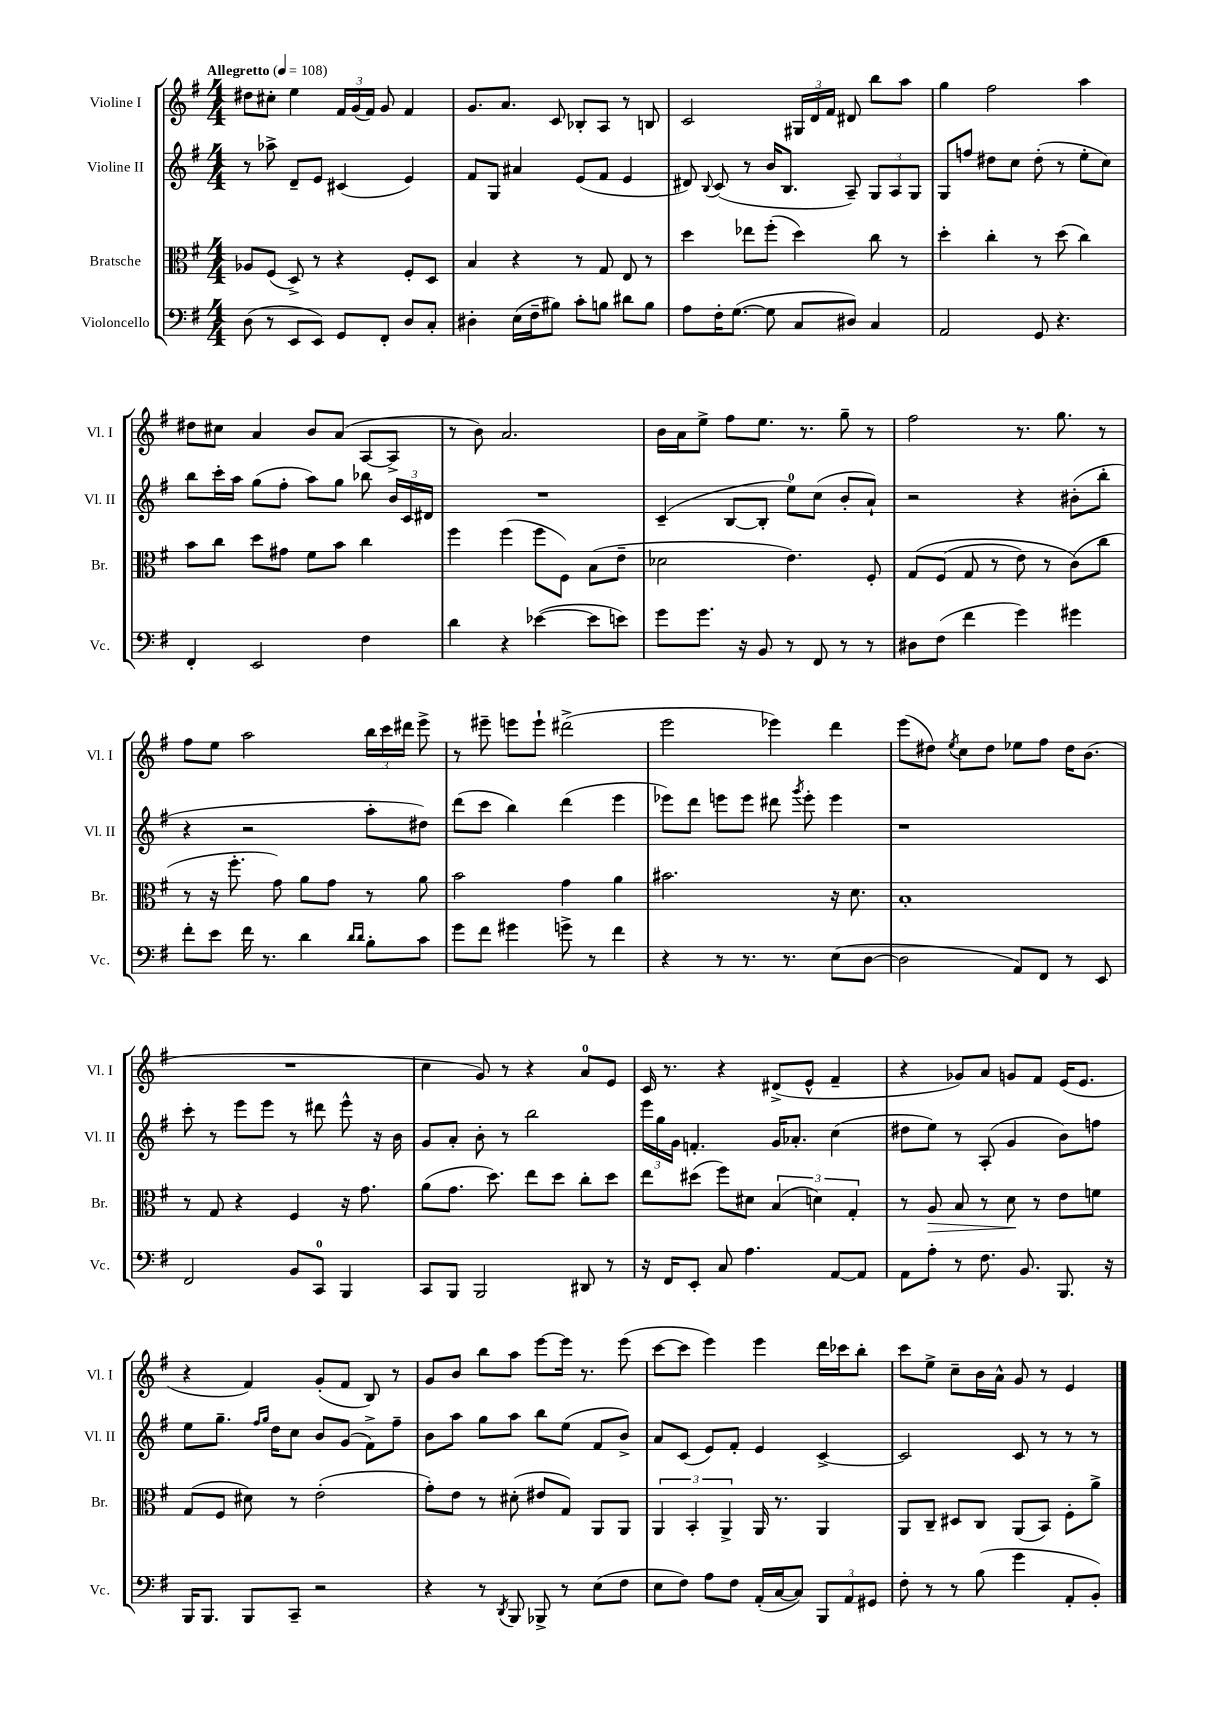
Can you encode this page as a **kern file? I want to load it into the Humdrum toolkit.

**kern	**kern	**kern	**kern
*staff4	*staff3	*staff2	*staff1
*clefF4	*clefC3	*clefG2	*clefG2
*k[f#]	*k[f#]	*k[f#]	*k[f#]
*M4/4	*M4/4	*M4/4	*M4/4
*MM108	*MM108	*MM108	*MM108
(8D	8A-	8r	8dd#
8r	(8F#	8aa-^	8cc#'
8EE	8D^)	8d~	4ee
8EE)	8r	8e	.
8GG	4r	(4c#	24f#
.	.	.	(24g
.	.	.	24f#)
8FF#'	.	.	8g
8D	8F#'	4e)	4f#
8C'	8D	.	.
=	=	=	=
4D#'	4B	8f#	8.g
.	.	8G	.
.	.	.	8.a
(16E	4r	4a#	.
16F#~	.	.	.
8B#)	.	.	8c
8c'	8r	(8e	8B-'
8B	8G	8f#	8A
8d#	8E	4e	8r
8B	8r	.	8B
=	=	=	=
8A	4dd	8d#)	2c
.	.	8qqB	.
16F#'	.	(8c	.
([8.G	.	.	.
.	8ee-	8r	.
8G]	(8ff#'	16b	.
.	.	8.B	.
8C	4dd)	.	24G#
.	.	.	24d
.	.	.	24f#
8D#)	.	8A~)	8d#
4C	8cc	12G	8bb
.	.	12A	.
.	8r	.	8aa
.	.	12G	.
=	=	=	=
2AA	4dd'	8G	4gg
.	.	8ff	.
.	4cc'	8dd#	2ff#
.	.	8cc	.
8GG	8r	(8dd#'	.
4.r	(8dd	8r	.
.	4cc)	8ee'	4aa
.	.	8cc)	.
=	=	=	=
4FF#'	8b	8bb	8dd#
.	8cc	16ccc'	8cc#
.	.	16aa	.
2EE	8dd	(8gg	4a
.	8g#	8ff#'	.
.	8f#	8aa)	8b
.	8b	8gg	(8a
4F#	4cc	8bb-	[8A
.	.	24b	8A^]
.	.	24c	.
.	.	24d#	.
=	=	=	=
4d	4ff#	1r	8r
.	.	.	8b)
4r	(4ff#	.	2.a
([4e-	8ff#	.	.
.	8F#)	.	.
8e-]	(8B	.	.
8e)	8e~	.	.
=	=	=	=
8g	2d-	(4c~	16b
.	.	.	16a
8.g	.	.	8ee^
.	.	[8B	8ff#
16r	.	.	.
8BB	.	8B']	8.ee
8r	4.e)	8ee)	.
.	.	.	8.r
8FF#	.	(8cc	.
8r	.	8b'	8gg~
8r	8F#'	8a`)	8r
=	=	=	=
8D#	&(8G	2r	2ff#
(8F#	(8F#	.	.
4f#	8G	.	.
.	8r	.	.
4g)	8e)	4r	8.r
.	8r	.	.
.	.	.	8.gg
4g#	(8c&)	(8b#'	.
.	8cc	8bb'	8r
=	=	=	=
8f#'	8r	4r	8ff#
8e	16r	.	8ee
.	8.ff#'	.	.
16f#	.	2r	2aa
8.r	.	.	.
.	8g)	.	.
4d	8a	.	.
.	8g	.	.
16qqd	.	.	.
16qqd	.	.	.
8B'	8r	8aa'	24bb
.	.	.	24ccc
.	.	.	24ddd#
8c	8a	8dd#)	8eee^
=	=	=	=
8g	2b	(8ddd	8r
8f#	.	8ccc	8eee#~
4g#	.	4bb)	8eee
.	.	.	8eee`
8g^	4g	(4ddd	(2ddd#^
8r	.	.	.
4f#	4a	4eee	.
=	=	=	=
4r	2.b#	8eee-)	2eee
.	.	8ddd	.
8r	.	8eee	.
8.r	.	8eee	.
.	.	8ddd#	4eee-)
8.r	.	.	.
.	.	8qggg	.
.	.	8eee'	.
(8E	16r	4eee	4ddd
.	8.d	.	.
[8D	.	.	.
=	=	=	=
2D]	1B'	1r	(8eee
.	.	.	8dd#)
.	.	.	8qee
.	.	.	8cc
.	.	.	8dd#
8AA)	.	.	8ee-
8FF#	.	.	8ff#
8r	.	.	16dd#
.	.	.	(8.b
8EE	.	.	.
=	=	=	=
2FF#	8r	8ccc'	1r
.	8G	8r	.
.	4r	8eee	.
.	.	8eee	.
8BB	4F#	8r	.
8CC	.	8ddd#	.
4BBB	16r	8eee^^	.
.	8.g	.	.
.	.	16r	.
.	.	16b	.
=	=	=	=
8CC	(8a	8g	4cc
8BBB	8.g	8a'	.
2BBB	.	8b'	8g)
.	8.dd)	.	.
.	.	8r	8r
.	8ee	2bb	4r
.	8dd	.	.
8DD#	8cc'	.	8a
8r	8dd	.	8e
=	=	=	=
16r	8ee	24eee	16c
.	.	24gg	.
16FF#	.	.	8.r
.	.	24g	.
8EE'	(8dd#	4.f'	.
8C	8ff#)	.	4r
4.A	8d#	.	.
.	(6B	16g	(8d#^
.	.	8.a-'	.
.	.	.	8e^^
.	6d)	.	.
[8AA	.	(4cc	4f#~
.	6G'	.	.
8AA]	.	.	.
=	=	=	=
8AA	8r	8dd#	4r
8A'	8A	8ee)	.
8r	8B	8r	8g-)
8.F#	8r	(8A'	8a
.	8d	4g	8g
8.BB	.	.	.
.	8r	.	8f#
8.BBB	8e	8b)	(16e
.	.	.	8.e
.	8f	8ff	.
16r	.	.	.
=	=	=	=
16BBB	(8G	8ee	4r
8.BBB	.	.	.
.	8F#	8.gg~	.
8BBB	8d#)	.	4f#)
.	.	16qqff#	.
.	.	16qqgg	.
.	.	16dd	.
8CC~	8r	8cc	.
2r	(2e'	8b	(8g'
.	.	(8g	8f#
.	.	8f#^)	8B)
.	.	8ff#~	8r
=	=	=	=
4r	8g')	8b	8g
.	8e	8aa	8b
8r	8r	8gg	8bb
8qDD	.	.	.
8BBB	(8d#'	8aa	8aa
8BBB-^	8e#	8bb	[8eee
8r	8G)	(8ee	16eee]
.	.	.	8.r
(8E	8AA	8f#	.
8F#	8AA	8b^)	(8eee
=	=	=	=
8E	6AA	8a	[8ccc
8F#)	.	(8c	8ccc]
.	6BB'	.	.
8A	.	8e)	4eee)
.	6AA^	.	.
8F#	.	8f#'	.
(16AA'	16AA	4e	4eee
[16C	8.r	.	.
8C])	.	.	.
12BBB	4AA	[4c^	16ddd
.	.	.	16ccc-
12AA	.	.	.
.	.	.	8bb'
12GG#	.	.	.
=	=	=	=
8F#'	8AA	2c]	8ccc
8r	8C~	.	8ee^
8r	8D#	.	8cc~
(8B	8C	.	16b
.	.	.	16a^^
4g	(8AA	8c	8g
.	8BB)	8r	8r
8AA'	8F#'	8r	4e
8BB')	8a^	8r	.
==	==	==	==
*-	*-	*-	*-
